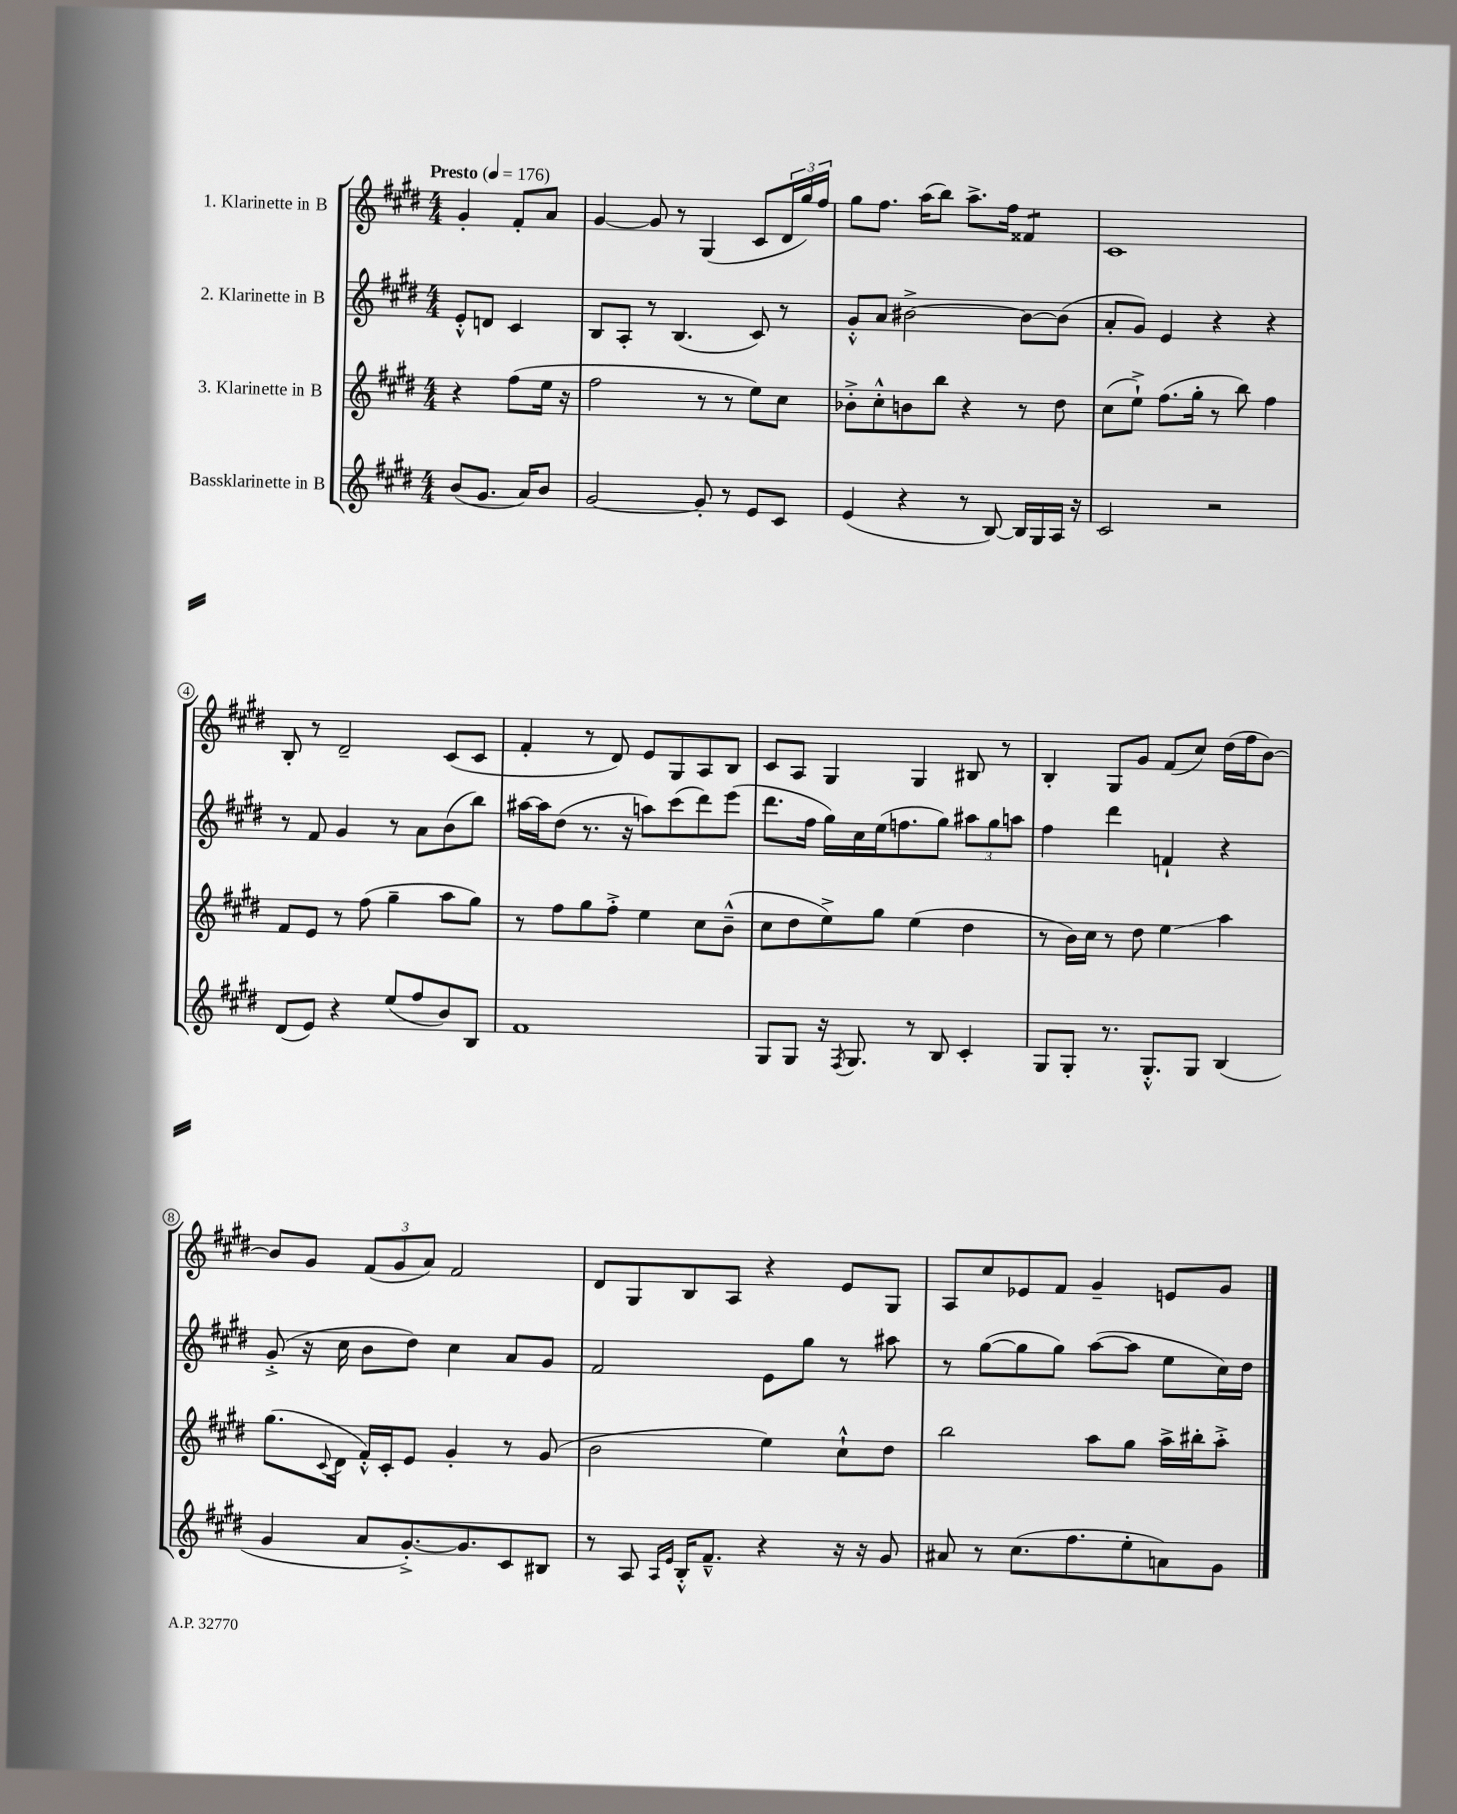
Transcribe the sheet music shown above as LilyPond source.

<<
\new StaffGroup <<
\new Staff = "s0" \with { instrumentName = "1. Klarinette in B" } {
    \clef treble \key e \major \numericTimeSignature \time 4/4 \partial 2 \tempo "Presto" 4 = 176
    gis'4-. fis'8-. a'8 |
    gis'4~ gis'8 r8 gis4( cis'8 \tuplet 3/2 { dis'16 gis''16) fis''16 } |
    gis''8 fis''8. a''16( b''8) a''8.-> fis''16 fisis'4:8 |
    cis'1 |
    b8-. r8 dis'2-- cis'8( cis'8 |
    fis'4-. r8 dis'8) e'8 gis8 a8 b8 |
    cis'8 a8 gis4 gis4 bis8 r8 |
    b4-. gis8 gis'8 fis'8( cis''8) dis''16( fis''16 b'8~) |
    b'8 gis'8 \tuplet 3/2 { fis'8( gis'8 a'8) } fis'2 |
    dis'8 gis8 b8 a8 r4 e'8 gis8 |
    a8 cis''8 ees'8 fis'8 gis'4-- e'8 gis'8 \bar "|." |
}
\new Staff = "s1" \with { instrumentName = "2. Klarinette in B" } {
    \clef treble \key e \major \numericTimeSignature \time 4/4 \partial 2
    e'8-.-^ d'8 cis'4 |
    b8 a8-. r8 b4.( cis'8) r8 |
    gis'8-.-^ a'8 bis'2~-> bis'8~ bis'8( |
    a'8-. gis'8) e'4 r4 r4 |
    r8 fis'8 gis'4 r8 a'8 b'8( b''8) |
    ais''16~ ais''16 dis''8( r8. r16 a''8) cis'''8( dis'''8) e'''8( |
    dis'''8. fis''16 gis''16) cis''16 e''16( f''8. gis''8) \tuplet 3/2 { ais''8 gis''8 a''8 } |
    fis''4 dis'''4 f'4-! r4 |
    gis'8-.->( r16 cis''16 b'8 dis''8) cis''4 a'8 gis'8 |
    fis'2 e'8 gis''8 r8 ais''8 |
    r8 gis''8~( gis''8 gis''8) a''8~( a''8 e''8 cis''16) dis''16 \bar "|." |
}
\new Staff = "s2" \with { instrumentName = "3. Klarinette in B" } {
    \clef treble \key e \major \numericTimeSignature \time 4/4 \partial 2
    r4 fis''8( e''16 r16 |
    fis''2 r8 r8 e''8) cis''8 |
    bes'8-.-> cis''8-.-^ b'8 b''8 r4 r8 dis''8 |
    cis''8( e''8-!->) fis''8.( gis''16-. r8 b''8) fis''4 |
    fis'8 e'8 r8 fis''8( gis''4-- a''8 gis''8) |
    r8 fis''8 gis''8 fis''8-.-> e''4 cis''8 b'8---^( |
    cis''8 dis''8 e''8->) gis''8 e''4( dis''4 |
    r8 b'16) cis''16 r8 dis''8 e''4\glissando a''4 |
    gis''8.( \appoggiatura { cis'8 } dis'16 fis'16-.-^) cis'16-. e'8 gis'4-. r8 gis'8( |
    b'2 e''4) cis''8-!-^ dis''8 |
    b''2 a''8 gis''8 a''16-> bis''16-. a''8-.-> \bar "|." |
}
\new Staff = "s3" \with { instrumentName = "Bassklarinette in B" } {
    \clef treble \key e \major \numericTimeSignature \time 4/4 \partial 2
    b'8( gis'8. a'16) b'8 |
    gis'2~ gis'8-. r8 e'8 cis'8 |
    e'4( r4 r8 b8~) b16 gis16 a16 r16 |
    cis'2 r2 |
    dis'8( e'8) r4 e''8( fis''8 b'8) b8 |
    fis'1 |
    gis8 gis8 r16 \acciaccatura { fis8 } gis8. r8 b8 cis'4-. |
    gis8 gis8-. r8. gis8.-.-^ gis8 b4( |
    gis'4 a'8 gis'8.~-.->) gis'8. cis'8 bis8 |
    r8 a8 \grace { a16 e'16 } b16-.-^ fis'8.---^ r4 r16 r16 gis'8 |
    ais'8 r8 cis''8.( fis''8. e''8-. a'8) gis'8 \bar "|." |
}
>>
>>
\layout { \context { \Score \override BarNumber.stencil = #(make-stencil-circler 0.1 0.3 ly:text-interface::print) } }
